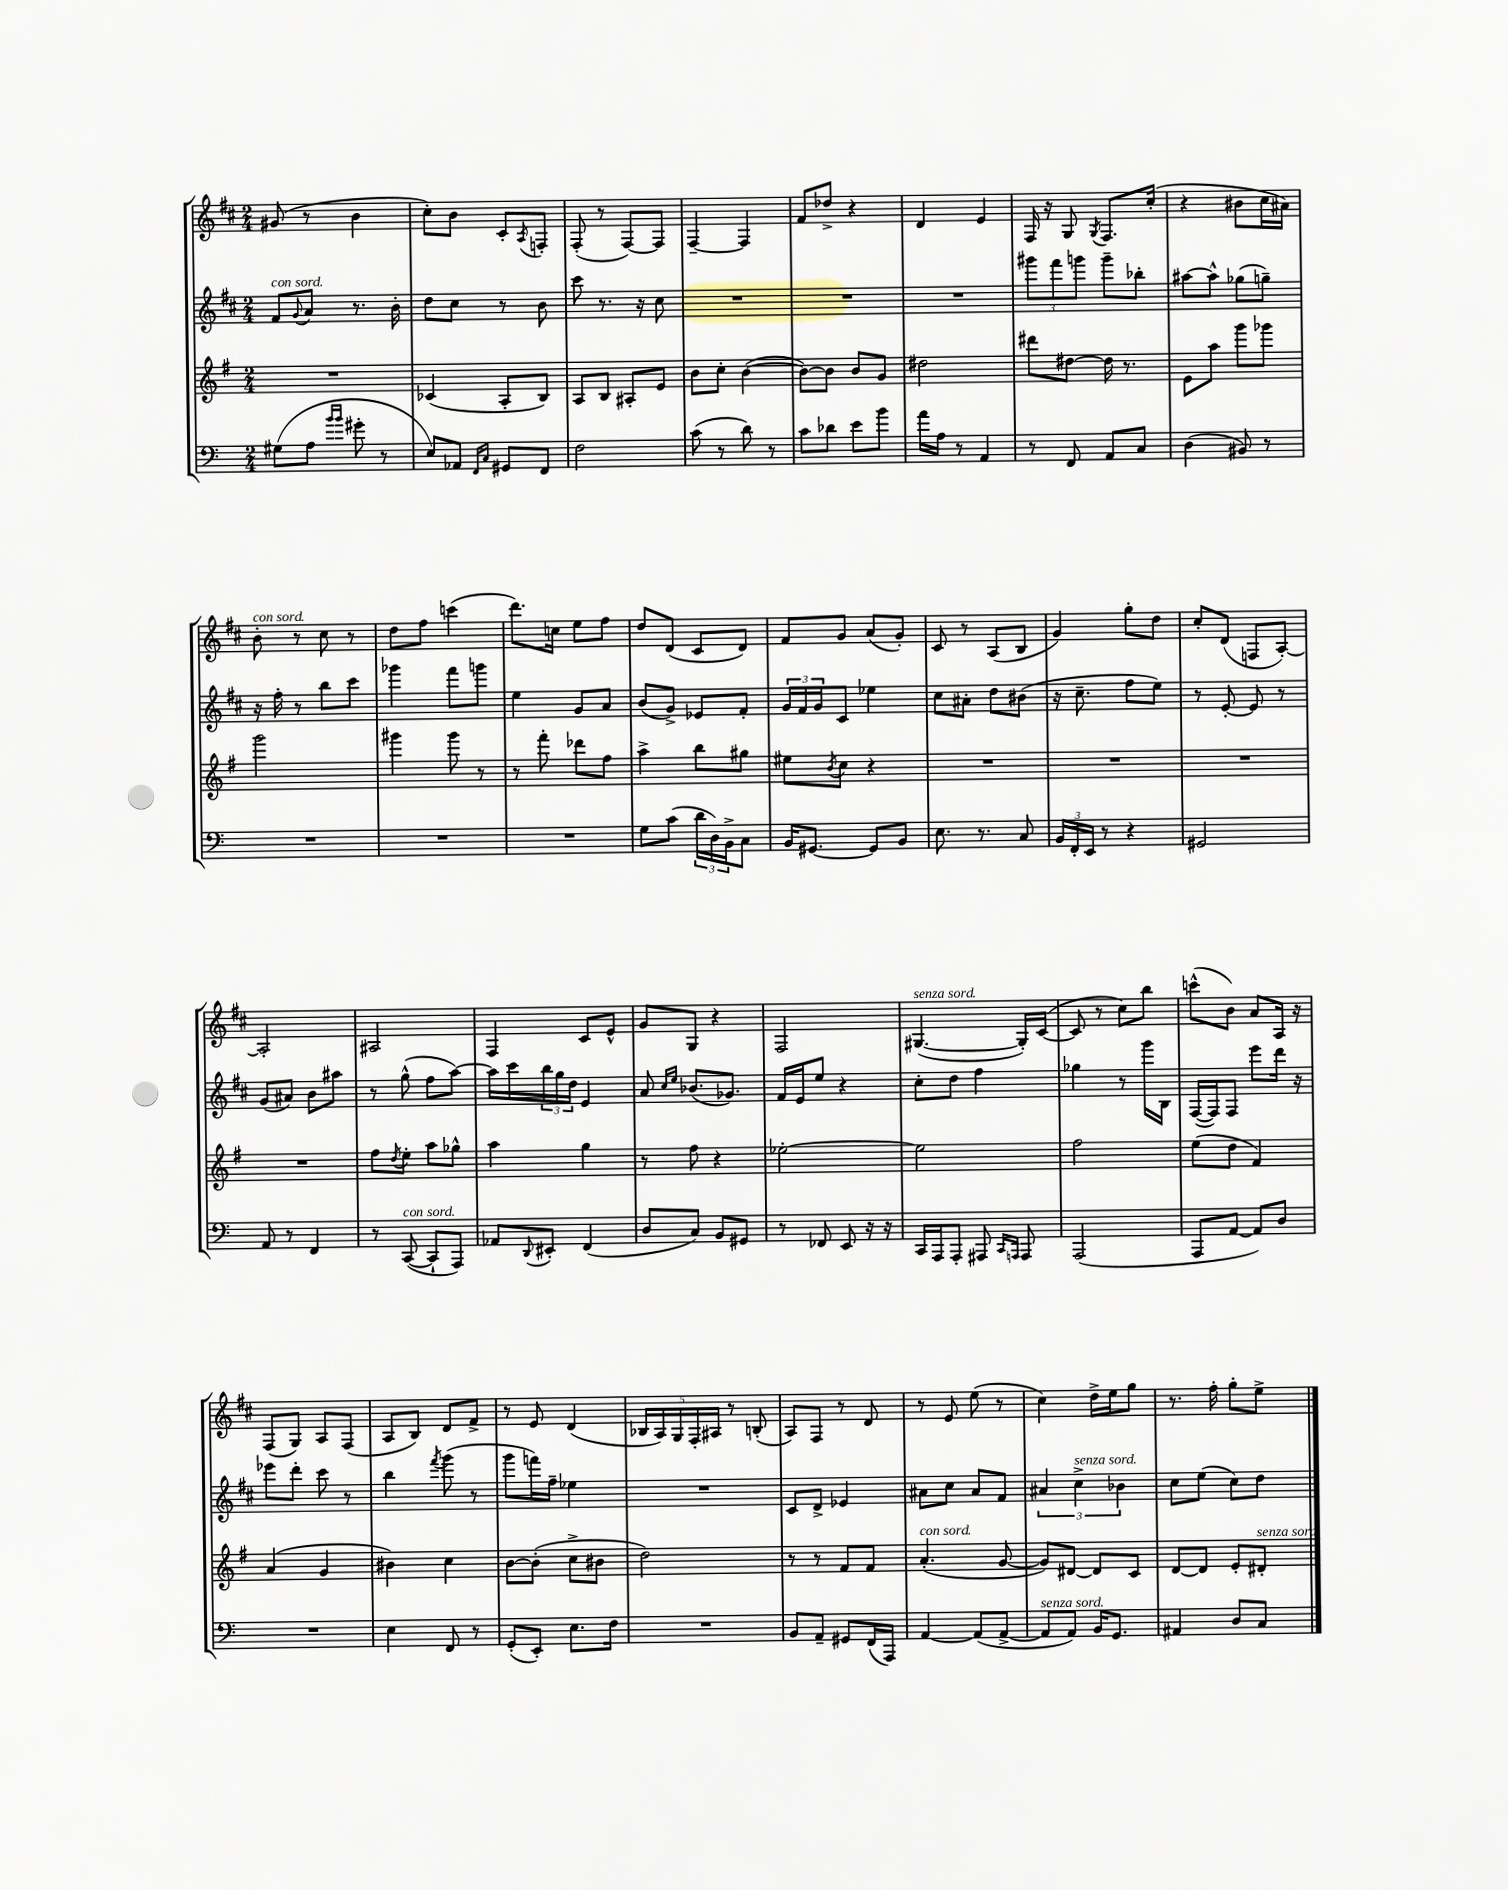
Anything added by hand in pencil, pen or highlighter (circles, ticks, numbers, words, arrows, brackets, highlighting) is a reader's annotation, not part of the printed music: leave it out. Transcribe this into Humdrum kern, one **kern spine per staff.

**kern	**kern	**kern	**kern
*staff4	*staff3	*staff2	*staff1
*clefF4	*clefG2	*clefG2	*clefG2
*k[]	*k[f#]	*k[f#c#]	*k[f#c#]
*M2/4	*M2/4	*M2/4	*M2/4
(8G#	2r	8f#	(8g#
.	.	8qqg	.
8A	.	8a	8r
16qqb	.	.	.
16qqb	.	.	.
8g#'	.	8.r	4b
8r	.	.	.
.	.	16b'	.
=	=	=	=
8E)	(4c-	8dd	8cc#')
8AA-	.	8cc#	8b
16qqFF	.	.	.
16qqC	.	.	.
8GG#	8A'	8r	8c#'
.	.	.	8qA
8FF	8B)	8b	8F'
=	=	=	=
2F	8A	8ccc#	(8F#'
.	8B	8.r	8r
.	8A#'	.	[8F#)
.	.	16r	.
.	8e	8cc#	8F#]
=	=	=	=
(8c	8b	2r	[4F#~
8r	8cc'	.	.
8d)	([4b	.	4F#]
8r	.	.	.
=	=	=	=
8c	8b_)	2r	8f#
8d-	8b]	.	8dd-^
8e	8b	.	4r
8b	8g	.	.
=	=	=	=
16a	2dd#	2r	4d
16A	.	.	.
8r	.	.	.
4AA	.	.	4e
=	=	=	=
8r	8ddd#	12ggg#	16F#
.	.	.	16r
.	.	12fff#	.
8FF	[8dd#	.	8G
.	.	12ggg	.
.	.	.	8qG
8AA	16dd#]	8ggg~	8.F#
.	8.r	.	.
8C	.	8bb-'	.
.	.	.	(16cc#'
=	=	=	=
(4D	8e	[8aa#	4r
.	8aa	8aa#^^]	.
8BB#)	8ggg	(8gg-	8b#
8r	8ggg-	8gg~)	16cc#
.	.	.	16a#)
=	=	=	=
2r	2ggg	16r	8b'
.	.	16ff#'	.
.	.	8r	8r
.	.	8bb	8cc#
.	.	8ccc#	8r
=	=	=	=
2r	4ggg#	4ggg-	8dd
.	.	.	8ff#
.	8ggg#	8fff#	(4ccc
.	8r	8ggg	.
=	=	=	=
2r	8r	4ee	8.ddd)
.	8fff#'	.	.
.	.	.	16cc
.	8ddd-	8g	8ee
.	8ff#	8a	8ff#
=	=	=	=
8G	4aa^	(8b	8dd
(8c	.	8g^)	(8d
24d	8bb	8e-	8c#
24D)	.	.	.
24BB^	.	.	.
8C	8gg#	8f#'	8d)
=	=	=	=
16BB	8ee#	24g	8f#
.	.	24f#	.
[8.GG#	.	.	.
.	.	24g	.
.	8qb	.	.
.	8cc	8c#	8g
8GG#]	4r	4ee-	(8a
8BB	.	.	8g')
=	=	=	=
8.E	2r	8cc#	8c#
.	.	8a#'	8r
8.r	.	.	.
.	.	8dd	(8A
8C	.	(8b#	8B
=	=	=	=
24BB	2r	16r	4g)
24FF'	.	.	.
.	.	8.cc#~	.
24EE	.	.	.
8r	.	.	.
4r	.	8ff#	8gg'
.	.	8ee)	8dd
=	=	=	=
2GG#	2r	8r	8cc#'
.	.	[8e'	(8d
.	.	8e]	8F
.	.	8r	[8A')
=	=	=	=
8AA	2r	(8g	2A']
8r	.	8a#)	.
4FF	.	8b	.
.	.	8aa#	.
=	=	=	=
8r	8ff#	8r	2A#
.	8qdd	.	.
([8CC	8ee'	(8gg^^	.
8CC`]	8aa	8ff#	.
8AAA)	8gg-^^	[8aa)	.
=	=	=	=
8AA-	4aa	16aa]	4F#
.	.	16ccc#	.
8qqDD	.	.	.
8EE#'	.	24bb	.
.	.	24gg	.
.	.	24dd	.
(4FF	4gg	4e	8c#
.	.	.	8e^^
=	=	=	=
8D	8r	8a	8g
.	.	16qqcc#	.
.	.	16qqee	.
8C)	8ff#	(8.b-	8G
8BB	4r	.	4r
.	.	8.g-)	.
8GG#	.	.	.
=	=	=	=
8r	[2ee-'	16f#	2F#
.	.	16e	.
8FF-	.	8ee	.
8EE	.	4r	.
16r	.	.	.
16r	.	.	.
=	=	=	=
16CC	2ee-]	8cc#'	([4.G#
16AAA	.	.	.
8AAA'	.	8dd	.
8AAA#	.	4ff#	.
16qqCC	.	.	.
16qqAAA	.	.	.
8AAA	.	.	16G#'])
.	.	.	([16c#
=	=	=	=
(2AAA	2ff#	4gg-	8c#]
.	.	.	8r
.	.	8r	8cc#)
.	.	16ggg	8bb
.	.	16B	.
=	=	=	=
8AAA	(8ee	([16F#	(8ccc^^
.	.	16F#])	.
[8AA	8dd	8F#	8b)
8AA])	4f#)	8eee	8a
8D	.	16ddd	16A
.	.	16r	16r
=	=	=	=
2r	(4a	8eee-	(8F#
.	.	8ddd'	8G)
.	4g	8ccc#	8A
.	.	8r	(8F#
=	=	=	=
4E	4b#)	4bb	8A
.	.	.	8B)
.	.	8qfff#	.
8FF	4cc	(8ggg	8d
8r	.	8r	8f#^
=	=	=	=
(8GG'	[8b	8ggg	8r
8EE')	(8b']	16fff)	8e
.	.	16ff#~	.
8.E	8cc^	4ee-	(4d
.	8b#	.	.
16F	.	.	.
=	=	=	=
2r	2dd)	2r	20B-
.	.	.	20A)
.	.	.	20G
.	.	.	20F#'
.	.	.	20A#
.	.	.	8r
.	.	.	(8B'
=	=	=	=
8BB	8r	8c#	8A)
8AA~	8r	8d^	8F#
8GG#	8f#	4e-	8r
(16FF	8f#	.	8d
16AAA)	.	.	.
=	=	=	=
[4AA	(4.a'	8a#	8r
.	.	8cc#	8e
(8AA]	.	8a#	(8ee
[8AA^	[8g	8f#	8r
=	=	=	=
8AA]	8g])	6a#	4cc#)
8AA)	[8d#	.	.
.	.	6cc#^	.
16BB	8d#]	.	16dd^
8.GG	.	.	16ee
.	.	6b-	.
.	8c	.	8gg
=	=	=	=
4AA#	[8d	8cc#	8.r
.	8d]	(8ee	.
.	.	.	16ff#'
8D	8e'	8cc#)	8gg'
8C	8d#'	8dd	8ee^
==	==	==	==
*-	*-	*-	*-
